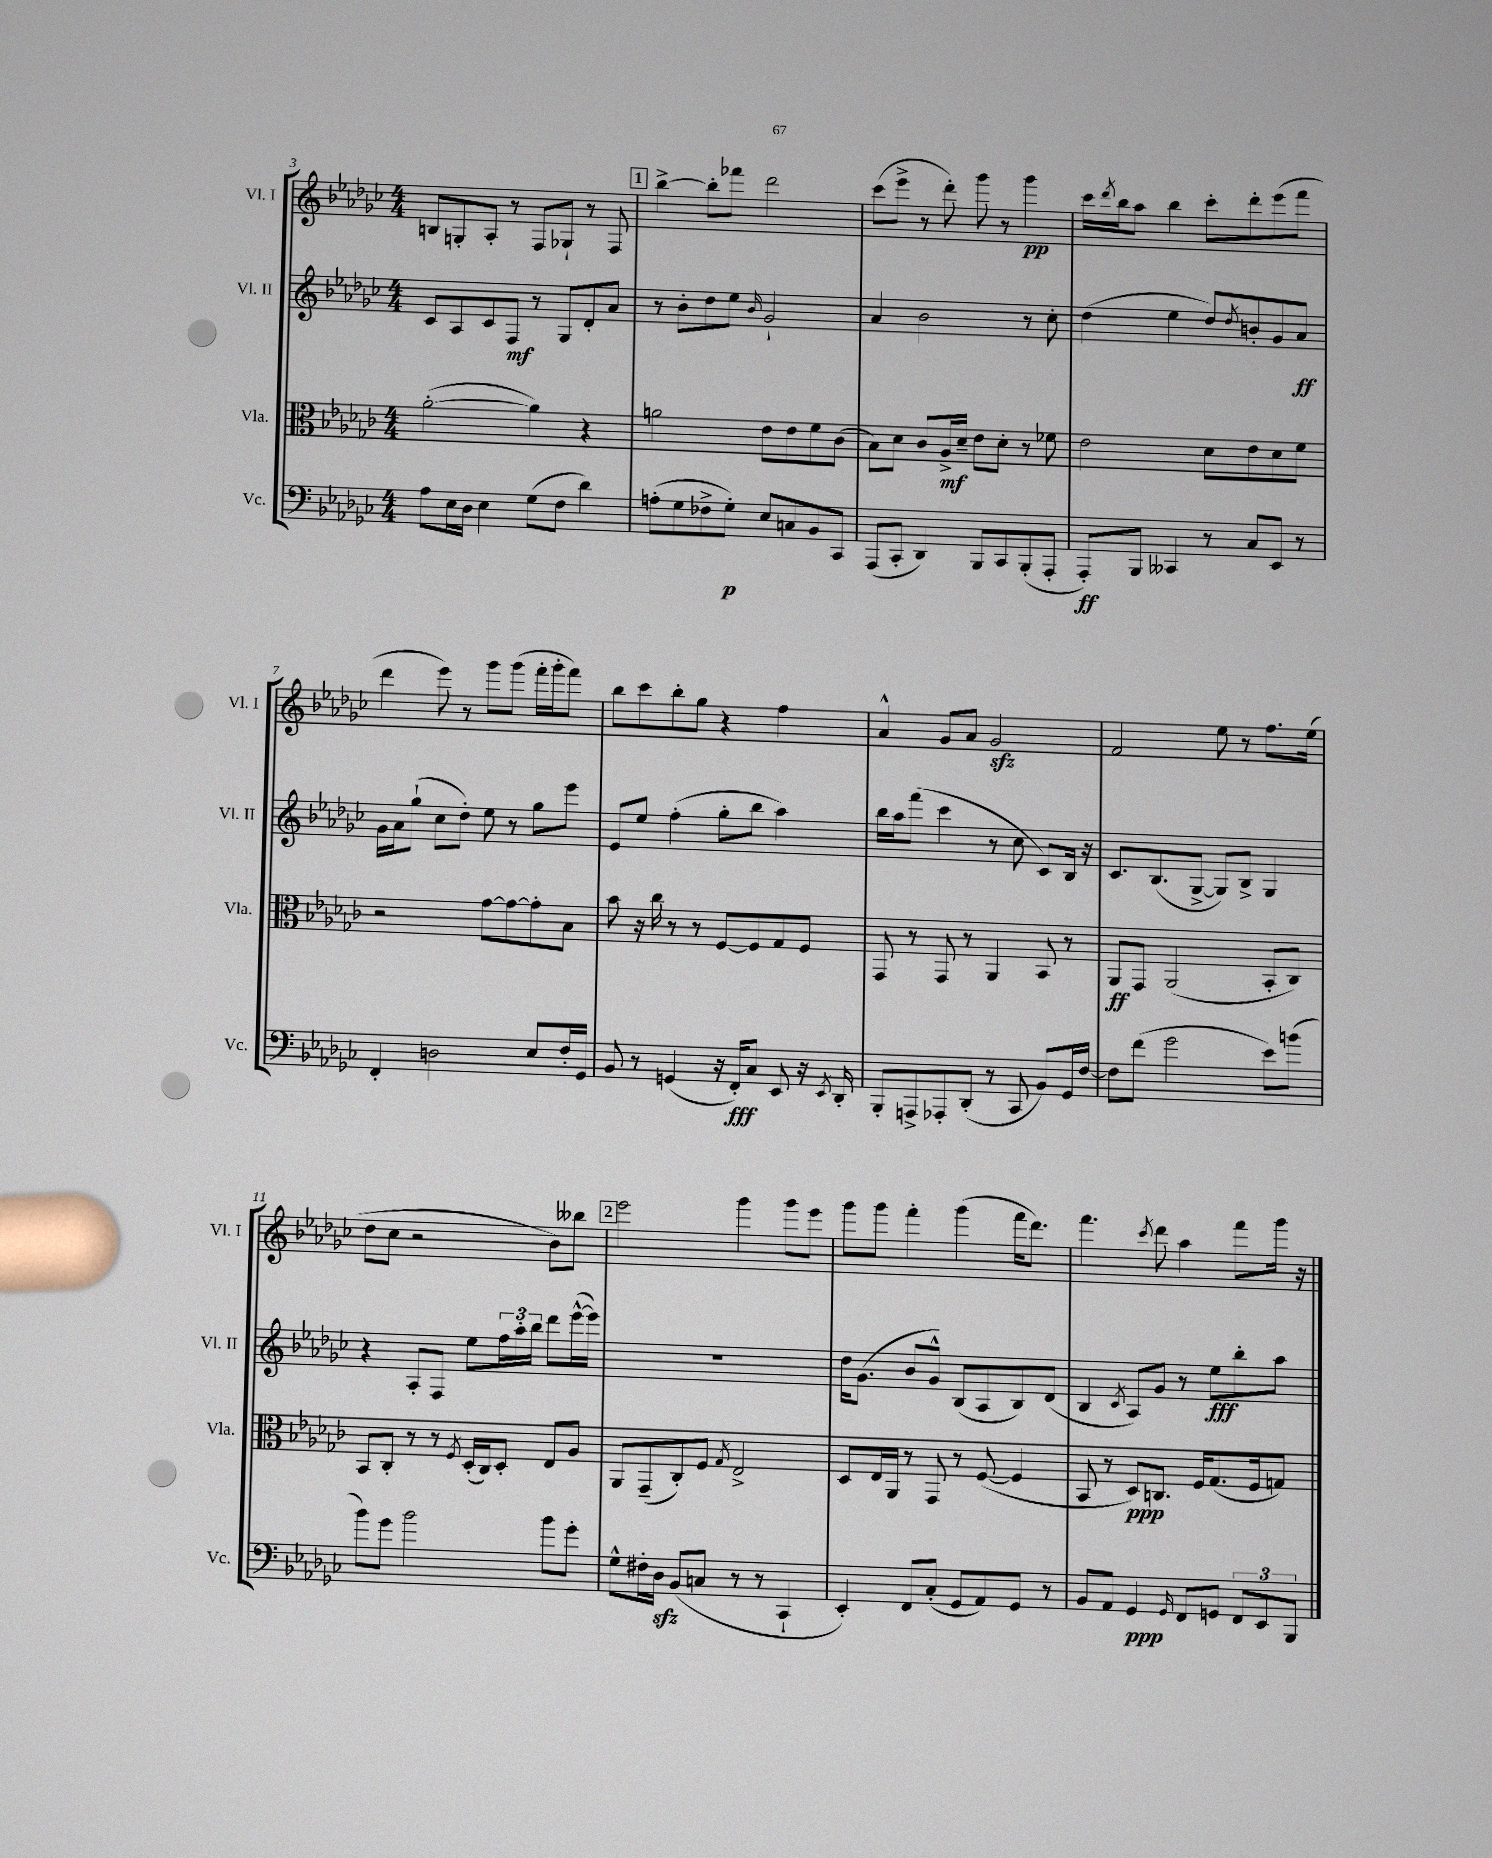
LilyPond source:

<<
\new StaffGroup <<
\new Staff = "s0" \with { instrumentName = "Vl. I" shortInstrumentName = "Vl. I" } {
    \clef treble \key ges \major \numericTimeSignature \time 4/4
    b8 g8-. aes8-. r8 f8 ges8-! r8 f8 |
    \mark \markup { \box "1" } bes''4~-> bes''8-. fes'''8 des'''2 |
    ces'''8( ees'''8-> r8 des'''8-.) ges'''8 r8 ges'''4\pp |
    ces'''16 \acciaccatura { des'''8 } bes''16 aes''8 bes''4 ces'''8-. des'''8-. ees'''8( f'''8 |
    des'''4 ees'''8) r8 ges'''8 ges'''8( f'''16-. ges'''16-. f'''8) |
    bes''8 ces'''8 bes''8-. ges''8 r4 f''4 |
    aes'4-^ ges'8 aes'8 ges'2\sfz |
    f'2 ees''8 r8 f''8. ees''16( |
    des''8 ces''8 r2 bes'8) beses''8 |
    \mark \markup { \box "2" } ees'''2 ges'''4 ges'''8 ees'''8 |
    ges'''8 ges'''8 f'''4-. ges'''4( f'''16 des'''8.) |
    f'''4. \acciaccatura { ces'''8 } des'''8 aes''4 f'''8 ges'''16 r16 \bar "|." |
}
\new Staff = "s1" \with { instrumentName = "Vl. II" shortInstrumentName = "Vl. II" } {
    \clef treble \key ges \major \numericTimeSignature \time 4/4
    ces'8 aes8 ces'8 f8\mf r8 ges8 des'8-. aes'8 |
    \mark \markup { \box "1" } r8 bes'8-. des''8 ees''8 \grace { bes'16 } ges'2-! |
    aes'4 bes'2 r8 ces''8-. |
    des''4( ees''4 des''8) \acciaccatura { des''8 } b'8-. ges'8 aes'8\ff |
    ges'16 aes'16 ges''8-!( ces''8 des''8-.) ees''8 r8 ges''8 ees'''8 |
    ees'8 ees''8 f''4-.( ges''8-. bes''8 aes''4) |
    bes''16 aes''16 f'''8( ces'''4 r8 ces''8 ces'8) bes16 r16 |
    ces'8. bes8.( ges8~-> ges8) bes8-> ges4 |
    r4 aes8-. f8 ees''8 \tuplet 3/2 { f''16 aes''16-. bes''16 } des'''8 ees'''16~-^( ees'''16) |
    \mark \markup { \box "2" } R1 |
    des''16 ges'8.( bes'8 ges'8-^) bes8( aes8 bes8) des'8( |
    bes4 \acciaccatura { ces'8 } aes8) ges'8 r8 ees''8\fff bes''8-. aes''8 \bar "|." |
}
\new Staff = "s2" \with { instrumentName = "Vla." shortInstrumentName = "Vla." } {
    \clef alto \key ges \major \numericTimeSignature \time 4/4
    aes'2~-.( aes'4) r4 |
    \mark \markup { \box "1" } a'2 ees'8 ees'8 f'8 ces'8( |
    bes8) des'8 ces'8 aes16->\mf des'16-- ees'8 des'8-. r8 fes'8 |
    ees'2 des'8 ees'8 des'8 f'8 |
    r2 ges'8~ ges'8~ ges'8-. bes8 |
    bes'8 r16 ces''16 r8 r8 f8~ f8 ges8 f8 |
    ges,8 r8 ges,8 r8 aes,4 bes,8 r8 |
    aes,8\ff ges,8 aes,2( bes,8-. ces8) |
    bes,8 ces8-. r8 r8 \acciaccatura { f8 } des16-.( ces16) des8-. ees8 aes8 |
    \mark \markup { \box "2" } aes,8 ges,8--( ces8-.) f8 \acciaccatura { ges8 } ees2-> |
    des8 ees16 aes,16 r8 ges,8 r8 f8~( f4 |
    bes,8 r8 des8\ppp) c8. f16 ges8.( f16 g8) \bar "|." |
}
\new Staff = "s3" \with { instrumentName = "Vc." shortInstrumentName = "Vc." } {
    \clef bass \key ges \major \numericTimeSignature \time 4/4
    aes8 ees16 des16 ees4 ges8( f8 des'4) |
    \mark \markup { \box "1" } a8-.( ges8 fes8-> ges8-.\p) ees8 c8 bes,8 ces,8 |
    aes,,8( ces,8-. des,4) bes,,8 ces,8 bes,,8-.( aes,,8-. |
    aes,,8-.\ff) bes,,8 ceses,4 r8 ces8 ees,8 r8 |
    f,4-. d2 ees8 f16-. ges,16 |
    bes,8 r8 g,4( r16 f,16-.\fff) ces8 ees,8 r16 \acciaccatura { ees,8 } des,16-. |
    bes,,8-. a,,8-> aes,,8-. des,8-.( r8 ces,8 bes,8) ges,16 f16~ |
    f8 f'8( ges'2 ees'8) b'8( |
    bes'8) ges'8 bes'2 bes'8 ges'8-. |
    \mark \markup { \box "2" } ges8-^ fis16-. des16\sfz bes,8( c8 r8 r8 ces,4-! |
    ees,4-.) f,8 ces8-.( ges,8 aes,8) ges,8 r8 |
    bes,8 aes,8 ges,4\ppp \grace { ges,16 } f,8 g,8 \tuplet 3/2 { f,8 ees,8 bes,,8 } \bar "|." |
}
>>
>>
\layout { \context { \Score currentBarNumber = #3 } }
